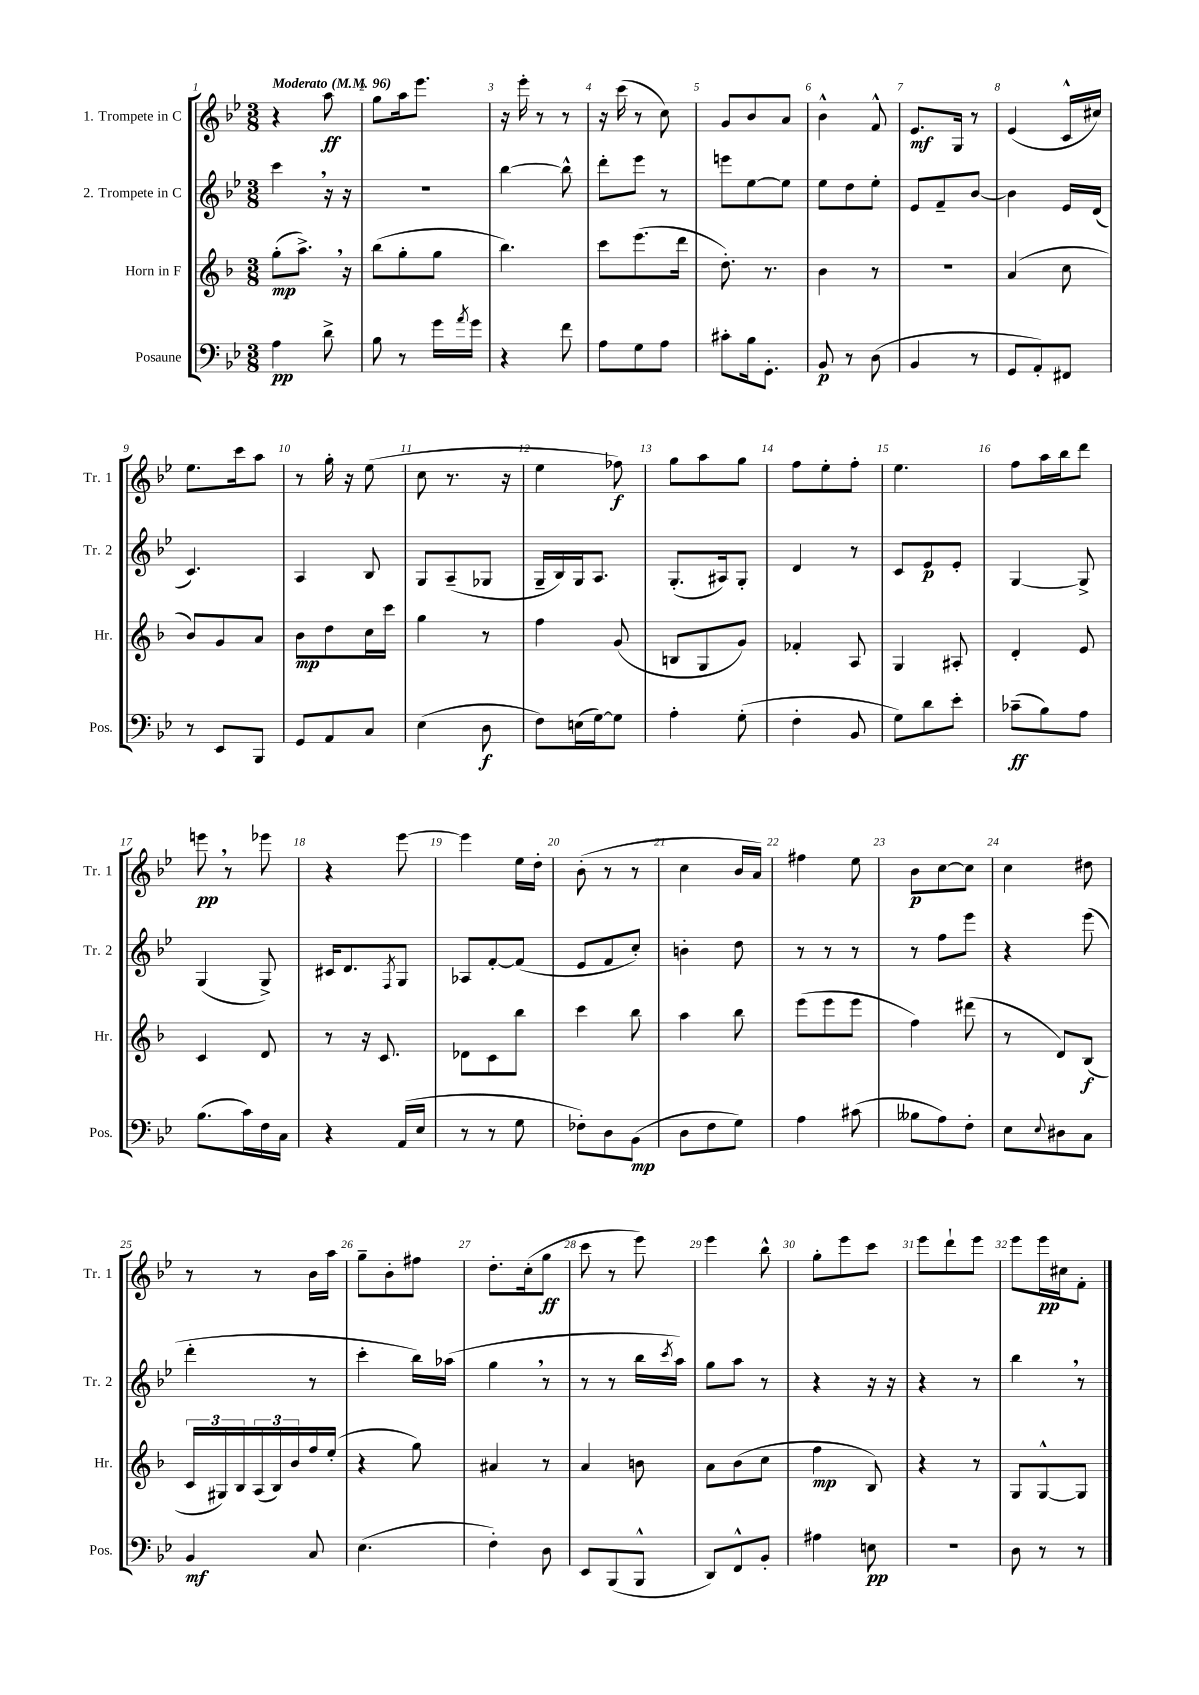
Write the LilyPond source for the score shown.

<<
\new StaffGroup <<
\new Staff = "s0" \with { instrumentName = "1. Trompete in C" shortInstrumentName = "Tr. 1" } {
    \clef treble \key bes \major \numericTimeSignature \time 3/8 \tempo "Moderato" 4 = 96
    r4 a''8\ff |
    g''8 a''16 ees'''8. |
    r16 ees'''16-. r8 r8 |
    r16 c'''16( r8 c''8) |
    g'8 bes'8 a'8 |
    bes'4-^ f'8-^ |
    ees'8.\mf g16 r8 |
    ees'4( c'16-^ cis''16) |
    ees''8. c'''16 a''8 |
    r8 g''16-. r16 ees''8( |
    c''8 r8. r16 |
    ees''4 fes''8\f) |
    g''8 a''8 g''8 |
    f''8 ees''8-. f''8-. |
    ees''4. |
    f''8 a''16 bes''16 d'''8 |
    e'''8\pp \breathe r8 ees'''8 |
    r4 ees'''8~ |
    ees'''4 ees''16 d''16-. |
    bes'8-.( r8 r8 |
    c''4 bes'16 a'16) |
    fis''4 ees''8 |
    bes'8\p c''8~ c''8 |
    c''4 dis''8 |
    r8 r8 bes'16 a''16 |
    g''8-- bes'8-. fis''8 |
    d''8.-. c''16-.( g''8\ff |
    c'''8 r8 ees'''8) |
    ees'''4 bes''8-^ |
    g''8-. ees'''8 c'''8 |
    ees'''8 d'''8-! ees'''8 |
    ees'''8 ees'''16\pp cis''16 f'8-. \bar "|." |
}
\new Staff = "s1" \with { instrumentName = "2. Trompete in C" shortInstrumentName = "Tr. 2" } {
    \clef treble \key bes \major \numericTimeSignature \time 3/8
    c'''4 \breathe r16 r16 |
    r4. |
    bes''4~ bes''8-^ |
    d'''8-. ees'''8 r8 |
    e'''8 ees''8~ ees''8 |
    ees''8 d''8 ees''8-. |
    ees'8 f'8-- bes'8~ |
    bes'4 ees'16 d'16( |
    c'4.) |
    a4 bes8 |
    g8 a8--( ges8 |
    g16-- bes16) g16 a8. |
    g8.-.( ais16) g8-. |
    d'4 r8 |
    c'8 ees'8\p ees'8-. |
    g4~ g8-> |
    g4( g8->) |
    cis'16 d'8. \acciaccatura { f8 } g8 |
    aes8 f'8~-. f'8( |
    ees'8 f'8 c''8-.) |
    b'4-. d''8 |
    r8 r8 r8 |
    r8 f''8 ees'''8 |
    r4 ees'''8( |
    d'''4-. r8 |
    c'''4-. bes''16) aes''16( |
    g''4 \breathe r8 |
    r8 r8 bes''16 \acciaccatura { c'''8 } a''16) |
    g''8 a''8 r8 |
    r4 r16 r16 |
    r4 r8 |
    bes''4 \breathe r8 \bar "|." |
}
\new Staff = "s2" \with { instrumentName = "Horn in F" shortInstrumentName = "Hr." } {
    \clef treble \key f \major \numericTimeSignature \time 3/8
    g''8-.\mp( a''8.->) \breathe r16 |
    bes''8( g''8-. g''8 |
    bes''4.) |
    c'''8 e'''8.( d'''16 |
    d''8.-.) r8. |
    bes'4 r8 |
    R4. |
    a'4( c''8 |
    bes'8) g'8 a'8 |
    bes'8\mp d''8 c''16 c'''16 |
    g''4 r8 |
    f''4 g'8( |
    b8 g8 g'8) |
    fes'4-. a8 |
    g4 ais8-. |
    d'4-. e'8 |
    c'4 d'8 |
    r8 r16 c'8. |
    des'8 c'8 bes''8 |
    c'''4 bes''8 |
    a''4 bes''8 |
    e'''8( e'''8 e'''8 |
    f''4) dis'''8( |
    r8 d'8) bes8\f( |
    \tuplet 3/2 { c'16 gis16) bes16 } \tuplet 3/2 { a16( bes16) bes'16 } f''16 e''16-.( |
    r4 g''8) |
    ais'4 r8 |
    a'4 b'8 |
    a'8 bes'8( c''8 |
    f''4\mp bes8) |
    r4 r8 |
    g8 g8~-^ g8 \bar "|." |
}
\new Staff = "s3" \with { instrumentName = "Posaune" shortInstrumentName = "Pos." } {
    \clef bass \key bes \major \numericTimeSignature \time 3/8
    a4\pp d'8-> |
    bes8 r8 g'16 \acciaccatura { a'8 } g'16 |
    r4 f'8 |
    a8 g8 a8 |
    cis'8-. bes16 g,8.-. |
    bes,8\p r8 d8( |
    bes,4 r8 |
    g,8 a,8-.) fis,8 |
    r8 ees,8 bes,,8 |
    g,8 a,8 c8 |
    ees4( d8\f |
    f8) e16( g16~) g8 |
    a4-. g8-.( |
    f4-. bes,8 |
    g8) d'8 ees'8-. |
    ces'8--\ff( bes8) a8 |
    bes8.( c'16) f16 c16 |
    r4 a,16( ees16 |
    r8 r8 g8 |
    fes8-.) d8 bes,8\mp( |
    d8 f8 g8) |
    a4 cis'8( |
    beses8 a8) f8-. |
    ees8 \appoggiatura { ees8 } dis8 c8 |
    bes,4\mf c8 |
    ees4.( |
    f4-.) d8 |
    ees,8 bes,,8( bes,,8-^ |
    d,8) f,8-^ bes,8-. |
    ais4 e8\pp |
    R4. |
    d8 r8 r8 \bar "|." |
}
>>
>>
\layout { \context { \Score \override BarNumber.break-visibility = ##(#f #t #t) barNumberVisibility = #all-bar-numbers-visible } }
